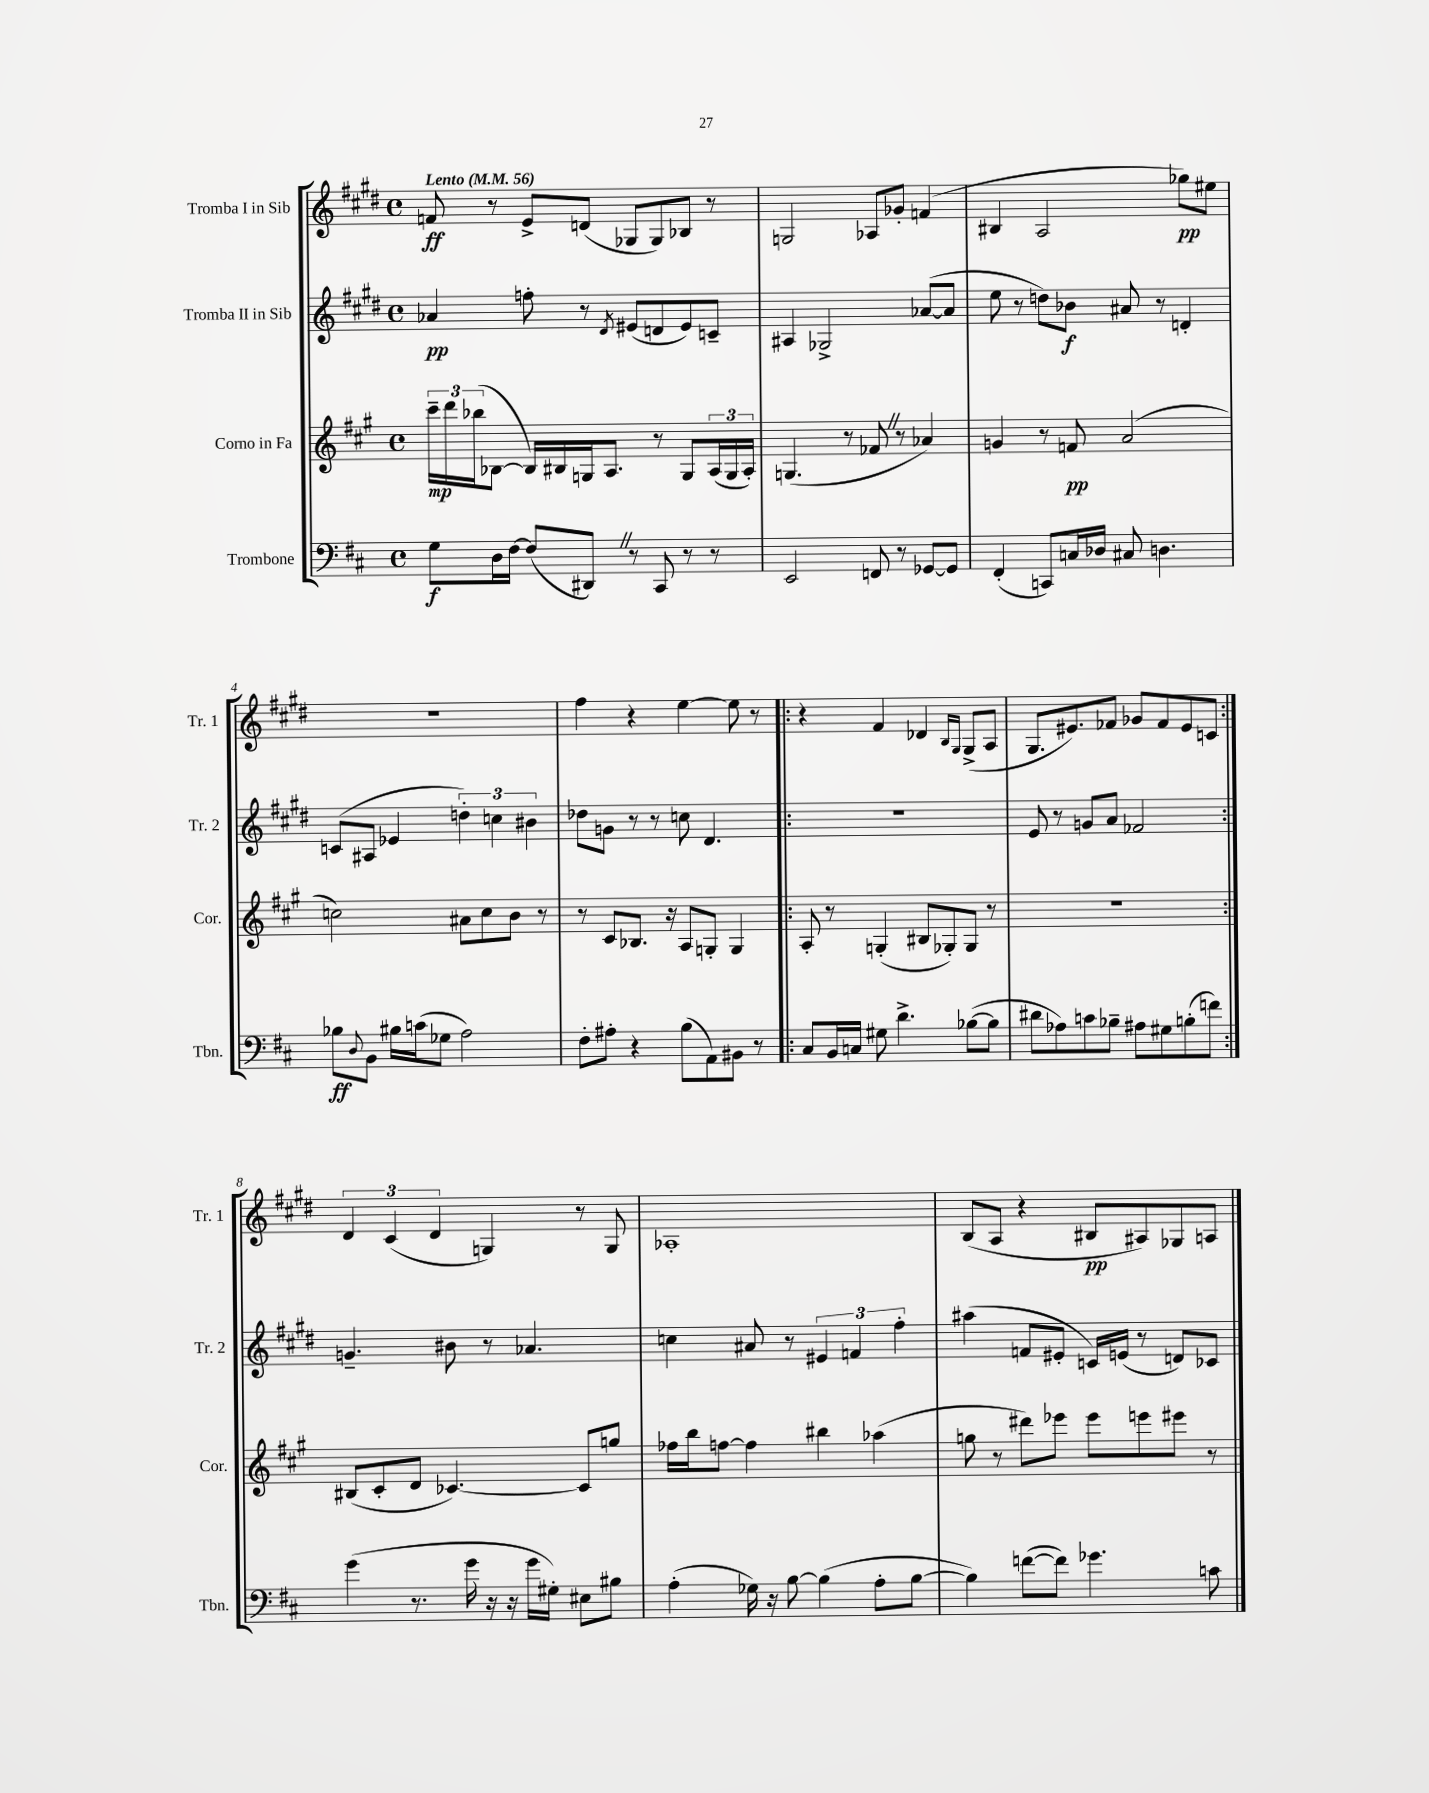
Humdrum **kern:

**kern	**kern	**kern	**kern
*staff4	*staff3	*staff2	*staff1
*clefF4	*clefG2	*clefG2	*clefG2
*k[f#c#]	*k[f#c#g#]	*k[f#c#g#d#]	*k[f#c#g#d#]
*M4/4	*M4/4	*M4/4	*M4/4
*met(c)	*met(c)	*met(c)	*met(c)
*MM56	*MM56	*MM56	*MM56
8G\L	24ccc#~\LL	4a-/	8f/
.	24ddd\	.	.
.	(24bb-\J	.	.
16D\L	[8B-\J	.	8r
[16F#\JJ	.	.	.
(8F#/]L	16B-/]LL)	8ff'\	8e^/L
.	16B#/	.	.
8DD#/J)	16G/J	8r	(8d/J
.	8.A/J	.	.
.	.	8qd#/	.
8r	.	(8e#/L	8G-/L
8CC#/	8r	8d/	8G-/)
8r	8G/L	8e#/)	8B-/J
8r	(24A/L	8c~/J	8r
.	24G/	.	.
.	24A'/JJ)	.	.
=	=	=	=
2EE/	(4.G/	4A#/	2G/
.	.	2G-^/	.
.	8r	.	.
8FF/	8f-/	.	8A-/L
8r	8r	.	8g-'/J
[8GG-/L	4a-/)	([8a-/L	(4f/
8GG-/]J	.	8a-/]J	.
=	=	=	=
(4FF#'/	4g/	8ee\	4B#/
.	.	8r	.
8CC/L)	8r	8dd\L)	2A/
16C/L	8f/	8b-\J	.
16D-/JJ	.	.	.
8C#/	(2a/	8a#/	.
4.D\	.	8r	.
.	.	4d'/	8gg-\L)
.	.	.	8ee#\J
=	=	=	=
8B-\L	2cc\)	(8c/L	1r
8qqD/	.	.	.
8BB\J	.	8A#/J	.
16B#\LL	.	4e-/	.
(16c\J	.	.	.
8G-\J	.	.	.
2A\)	8a#\L	6dd'\)	.
.	8cc\	.	.
.	.	6cc\	.
.	8b\J	.	.
.	.	6b#\	.
.	8r	.	.
=	=	=	=
8F#'\L	8r	8dd-\L	4ff#\
8A#'\J	8c#/L	8g\J	.
4r	8.B-/J	8r	4r
.	.	8r	.
.	16r	.	.
(8B\L	8A/L	8cc\	[4ee\
8AA\)	8G'/J	4.d#/	.
8BB#\J	4G/	.	8ee\]
8r	.	.	8r
=!|:	=!|:	=!|:	=!|:
8C#/L	8A'/	1r	4r
16BB/L	8r	.	.
16C/JJ	.	.	.
8G#\	(4G'/	.	4f#/
4.d^\	.	.	.
.	8B#/L	.	4d-/
.	8G-'/)	.	.
.	.	.	16qqB/LL
.	.	.	16qqG#/JJ
([8B-\L	8G-/J	.	(8G#^/L
8B-\]J	8r	.	8A/J
=	=	=	=
8d#\L	1r	8e/	8.G#/L
8A-\)	.	8r	.
.	.	.	8.e#/)
8c\	.	8g/L	.
8B-~\J	.	8a/J	8f-/J
8A#\L	.	2f-/	8g-/L
8G#\	.	.	8f-/
(8B'\	.	.	8e#/
8f\J)	.	.	8c/J
=:|!	=:|!	=:|!	=:|!
(4g\	(8B#/L	4.g~/	6d#/
.	8c#'/	.	.
.	.	.	(6c#/
8.r	8d/J	.	.
.	.	.	6d#/
.	[4.c-/)	8b#\	.
16g\	.	.	.
16r	.	8r	4G/)
16r	.	.	.
16g\LL	.	4.a-/	.
16G#'\JJ)	.	.	.
8E#\L	8c-/]L	.	8r
8B#\J	8gg/J	.	8G/
=	=	=	=
(4A'\	16ff-\LL	4cc\	1A-'
.	16bb\J	.	.
.	[8ff\J	.	.
16G-\)	4ff\]	8a#/	.
16r	.	.	.
[8B\	.	8r	.
(4B\]	4bb#\	6e#/	.
.	.	6f/	.
8A'\L	(4aa-\	.	.
.	.	6ff#'\	.
[8B\J	.	.	.
=	=	=	=
4B\])	8gg\	(4aa#\	(8B/L
.	8r	.	8A/J
([8f\L	8ddd#\L)	8f/L	4r
8f\]J)	8eee-\J	8e#'/J	.
4.g-\	8eee-\L	16c/LL)	8B#/L
.	.	(16e/JJ	.
.	8eee\	8r	8A#/)
.	8eee#\J	8d/L)	8G-/
8c\	8r	8c-/J	8A/J
==	==	==	==
*-	*-	*-	*-
